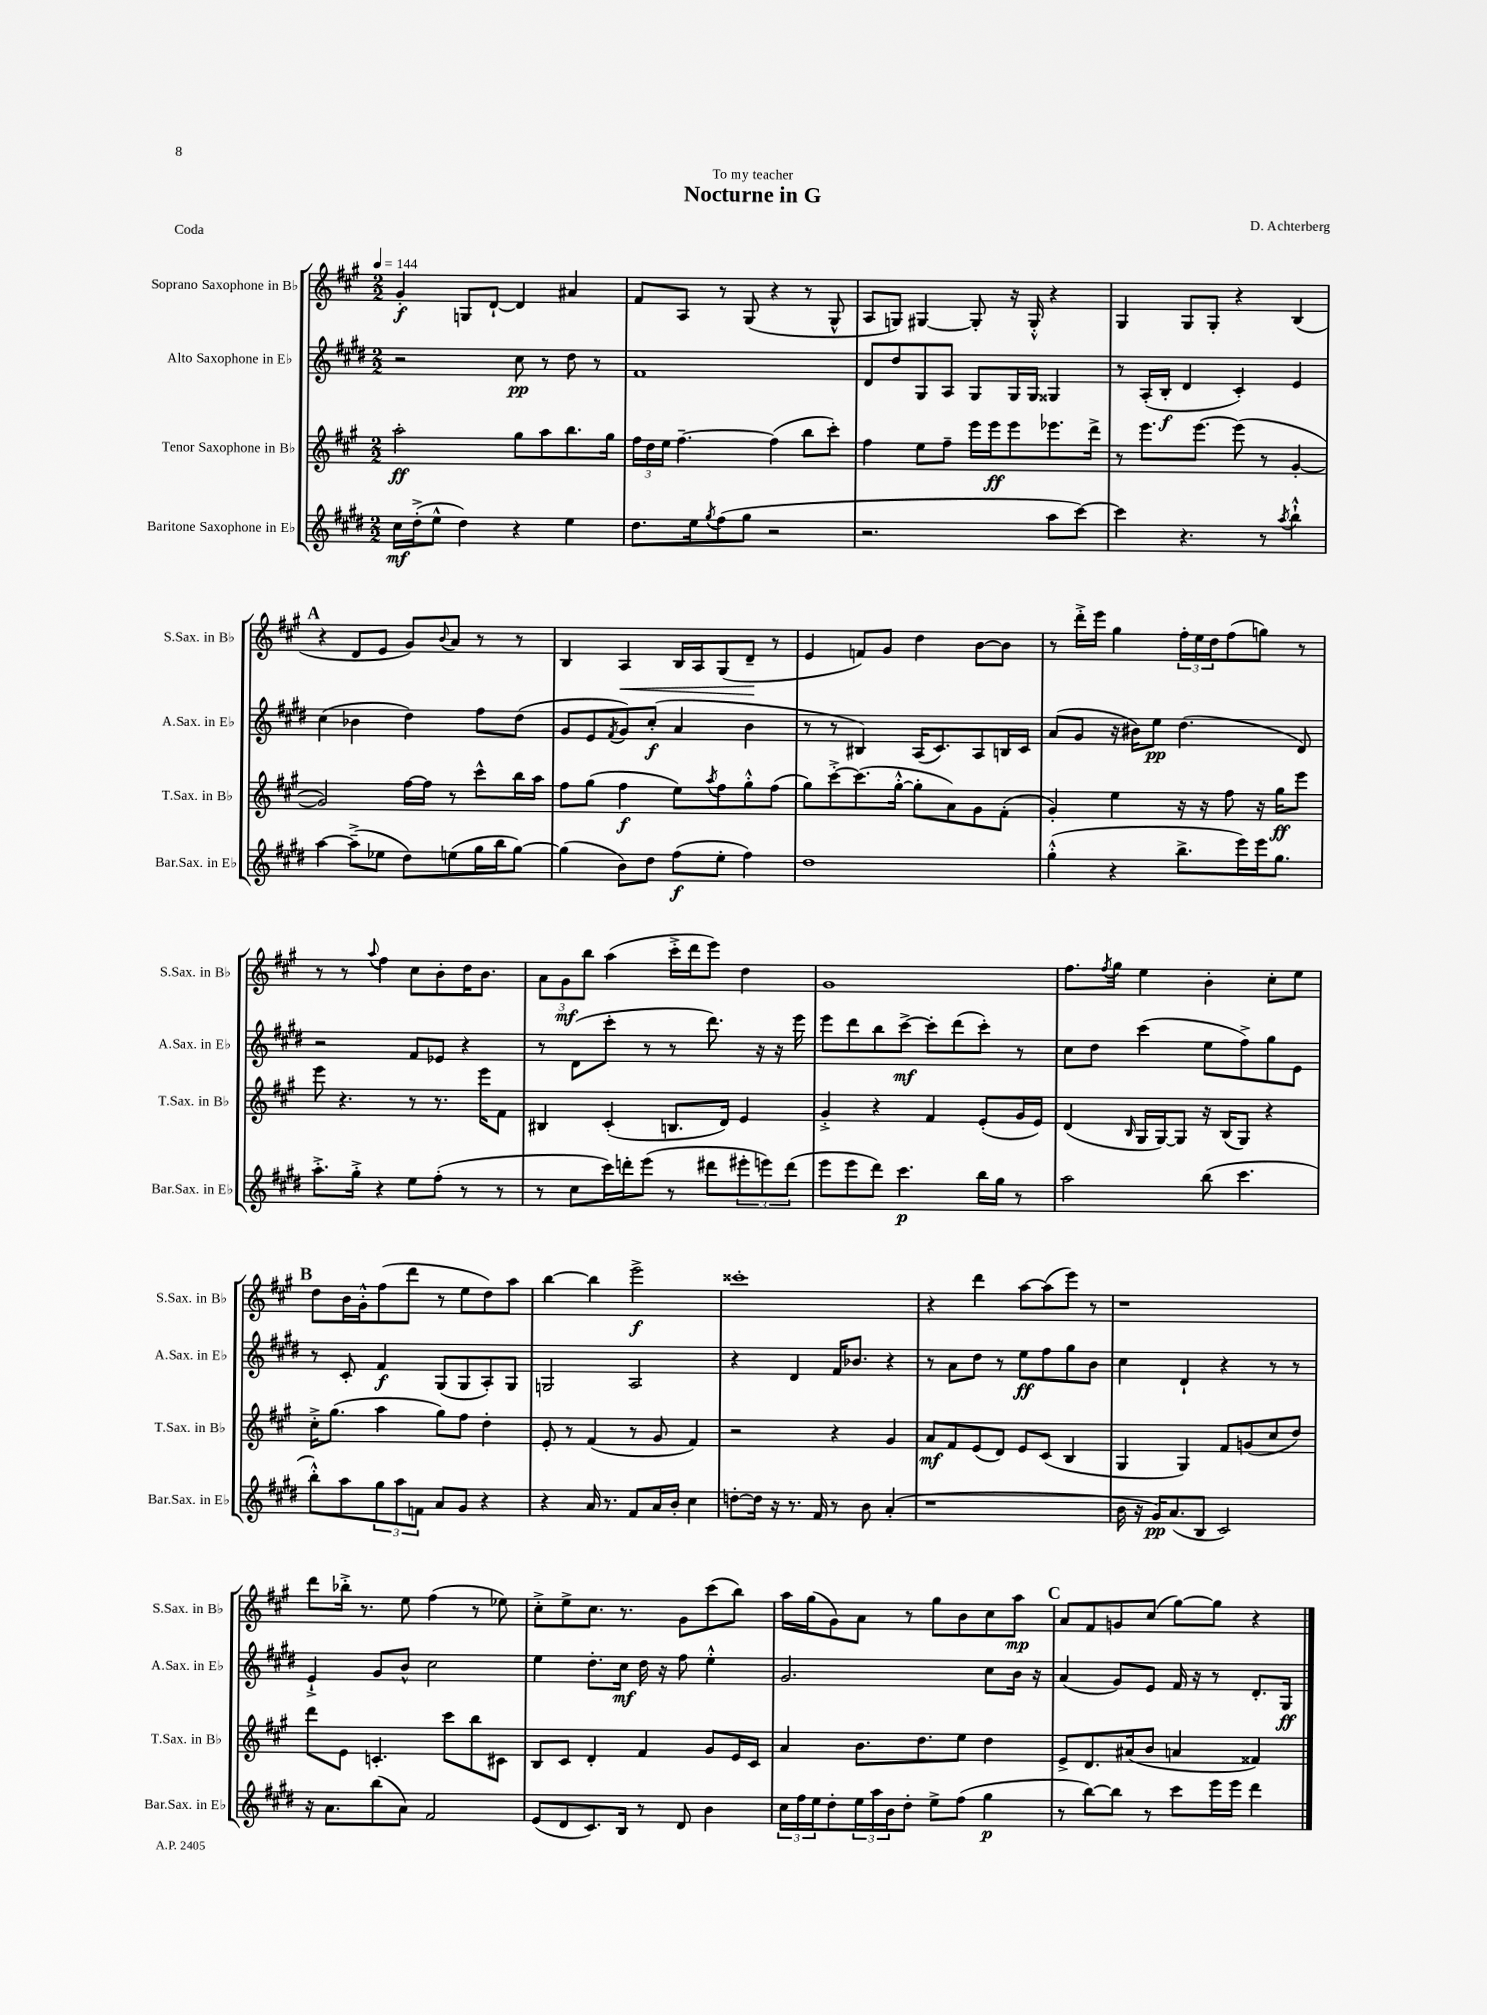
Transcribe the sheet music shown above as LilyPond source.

\header { title = "Nocturne in G" composer = "D. Achterberg" dedication = "To my teacher" piece = "Coda" }
<<
\new StaffGroup <<
\new Staff = "s0" \with { instrumentName = "Soprano Saxophone in Bb" shortInstrumentName = "S.Sax. in Bb" } {
    \clef treble \key a \major \numericTimeSignature \time 2/2 \tempo 4 = 144
    gis'4-.\f g8 d'8~-! d'4 ais'4 |
    fis'8 a8 r8 gis8( r4 r8 gis8-^ |
    a8 g8) gis4~ gis8-. r16 gis16-.-^ r4 |
    gis4 gis8 gis8-. r4 b4( |
    \mark \markup { \bold "A" } r4 d'8 e'8 gis'8) \appoggiatura { b'8 } a'8 r8 r8 |
    b4 a4\< b16 a16 gis8( d'8--\! r8 |
    e'4 f'8) gis'8 d''4 b'8~ b'8 |
    r8 d'''16-.-> e'''16 gis''4 \tuplet 3/2 { fis''16-. e''16 d''16 } fis''8( g''8) r8 |
    r8 r8 \appoggiatura { a''8 } fis''4 cis''8 b'8-. d''16 b'8. |
    \tuplet 3/2 { a'8 gis'8\mf b''8 } a''4( cis'''16-.-> d'''16 e'''8) d''4 |
    gis'1 |
    fis''8. \acciaccatura { fis''8 } gis''16 e''4 b'4-. cis''8-. e''8 |
    \mark \markup { \bold "B" } d''8 b'16 gis'16-.-^ fis''8( d'''8 r8 e''8 d''8) a''8 |
    b''4~ b''4 e'''2->\f |
    cisis'''1-. |
    r4 d'''4 a''8~ a''8( e'''8) r8 |
    r1 |
    d'''8 bes''16-.-> r8. e''8 fis''4( r8 ees''8) |
    cis''8-.-> e''8-> cis''8. r8. gis'8 cis'''8( b''8) |
    a''16 gis''16( gis'8) a'8 r8 gis''8 b'8 cis''8 a''8\mp |
    \mark \markup { \bold "C" } a'8 fis'8 g'8 cis''8( gis''8~) gis''8 r4 \bar "|." |
}
\new Staff = "s1" \with { instrumentName = "Alto Saxophone in Eb" shortInstrumentName = "A.Sax. in Eb" } {
    \clef treble \key e \major \numericTimeSignature \time 2/2
    r2 cis''8\pp r8 dis''8 r8 |
    fis'1 |
    dis'8 dis''8 gis8 a8 gis8 gis16 gis16 gisis4 |
    r8 a16-.( b16-.\f dis'4 cis'4-.) e'4 |
    \mark \markup { \bold "A" } cis''4( bes'4 dis''4) fis''8 dis''8( |
    gis'8 e'8 \acciaccatura { fis'8 } gis'8) cis''8-.\f( a'4 b'4 |
    r8 r8 bis4) a16( cis'8.) a8 b16 cis'16 |
    a'8( gis'8 r16 bis'16) e''8\pp dis''4.( dis'8) |
    r2 fis'8 ees'8 r4 |
    r8 dis'8( cis'''8-. r8 r8 dis'''8.) r16 r16 e'''16 |
    e'''8 dis'''8 b''8 cis'''8~->\mf cis'''8-. dis'''8( cis'''8-.) r8 |
    cis''8 dis''8 cis'''4( e''8 fis''8->) gis''8 e'8 |
    \mark \markup { \bold "B" } r8 cis'8-. fis'4\f gis8( gis8 a8-.) gis8 |
    g2 a2 |
    r4 dis'4 fis'16 bes'8. r4 |
    r8 a'8 dis''8 r8 e''8\ff fis''8 gis''8 b'8 |
    cis''4 dis'4-! r4 r8 r8 |
    e'4-!-> gis'8 b'8-^ cis''2 |
    e''4 dis''8.-. cis''16\mf dis''16 r16 fis''8 e''4-.-^ |
    gis'2. cis''8 b'16 r16 |
    \mark \markup { \bold "C" } a'4( gis'8) e'8 fis'16 r16 r8 dis'8.-. gis16\ff \bar "|." |
}
\new Staff = "s2" \with { instrumentName = "Tenor Saxophone in Bb" shortInstrumentName = "T.Sax. in Bb" } {
    \clef treble \key a \major \numericTimeSignature \time 2/2
    a''2-.\ff gis''8 a''8 b''8. gis''16 |
    \tuplet 3/2 { fis''16 d''16 e''16 } fis''4.~-- fis''4( b''8 cis'''8-.) |
    fis''4 e''8 fis''8-- e'''16 e'''16\ff e'''8 ees'''8. d'''16-> |
    r8 e'''8. e'''8.~ e'''8( r8 gis'4~-. |
    \mark \markup { \bold "A" } gis'2) fis''16~ fis''16 r8 cis'''8-^ b''16 a''16 |
    fis''8 gis''8( fis''4\f e''8) \acciaccatura { a''8 } fis''8 gis''8-.-^ fis''8( |
    gis''8) cis'''8~-.-> cis'''8.( gis''16~-.-^ gis''8-. a'8) gis'8 fis'8-.( |
    gis'4-.) e''4 r16 r16 fis''8 r16 gis''16\ff e'''8 |
    e'''8 r4. r8 r8. e'''16 fis'8 |
    bis4 cis'4-.( b8. d'16) e'4 |
    gis'4-.-> r4 fis'4 e'8-.( gis'16 e'16) |
    d'4( \grace { b16 } gis16 gis16~) gis8 r16 b16( gis8) r4 |
    \mark \markup { \bold "B" } cis''16-.-> gis''8.( a''4 gis''8) fis''8 d''4-. |
    e'8-. r8 fis'4( r8 gis'8 fis'4) |
    r2 r4 gis'4 |
    a'8\mf fis'8 e'8( d'8) e'8 cis'8( b4 |
    gis4 gis4) fis'8 g'8( cis''8 d''8) |
    d'''8 e'8 c'4.-. cis'''8 b''8 cis'8 |
    b8 cis'8 d'4-. fis'4 gis'8 e'16 cis'16 |
    a'4 b'8. d''8. e''8 d''4 |
    \mark \markup { \bold "C" } e'8-> d'8. ais'16( b'8 a'4 fisis'4) \bar "|." |
}
\new Staff = "s3" \with { instrumentName = "Baritone Saxophone in Eb" shortInstrumentName = "Bar.Sax. in Eb" } {
    \clef treble \key e \major \numericTimeSignature \time 2/2
    cis''16\mf dis''16-.->( e''8-^ dis''4) r4 e''4 |
    dis''8. e''16 \acciaccatura { gis''8 } fis''8( gis''8 r2 |
    r2. a''8 cis'''8~) |
    cis'''4 r4. r8 \acciaccatura { a''8 } b''4-!-^ |
    \mark \markup { \bold "A" } a''4~ a''8--->( ees''8 dis''8) e''8( gis''16 b''16 gis''8~) |
    gis''4( b'8) dis''8 fis''8\f( e''8-. fis''4) |
    dis''1 |
    gis''4-.-^( r4 b''8.-> e'''16) e'''16 gis''8. |
    a''8.-.-> gis''16-.-> r4 e''8 fis''8-.( r8 r8 |
    r8 cis''8 cis'''16) d'''16-. e'''8( r8 dis'''8 \tuplet 3/2 { eis'''8-. e'''8) dis'''8( } |
    e'''8 e'''8 dis'''8) cis'''4.\p b''16 gis''16 r8 |
    a''2 b''8( cis'''4. |
    \mark \markup { \bold "B" } b''8-.-^) a''8 \tuplet 3/2 { gis''8 a''8 f'8 } a'8 gis'8 r4 |
    r4 a'16 r8. fis'8 a'16 b'16-. cis''4 |
    d''8~-. d''16 r16 r8. fis'16 r8 b'8 a'4-.( |
    r1 |
    b'16 r16 gis'16\pp) a'8.( b8 cis'2) |
    r16 a'8. b''8( a'8) fis'2 |
    e'8( dis'8 cis'8.) b16 r8 dis'8 b'4 |
    \tuplet 3/2 { cis''16 fis''16 e''16 } dis''8-. \tuplet 3/2 { e''16 a''16 b'16 } dis''8-. e''8-> fis''8( gis''4\p |
    \mark \markup { \bold "C" } r8 b''8~) b''8 r8 cis'''8 e'''16 e'''16 dis'''4 \bar "|." |
}
>>
>>
\layout { \context { \Score \remove "Bar_number_engraver" } }
